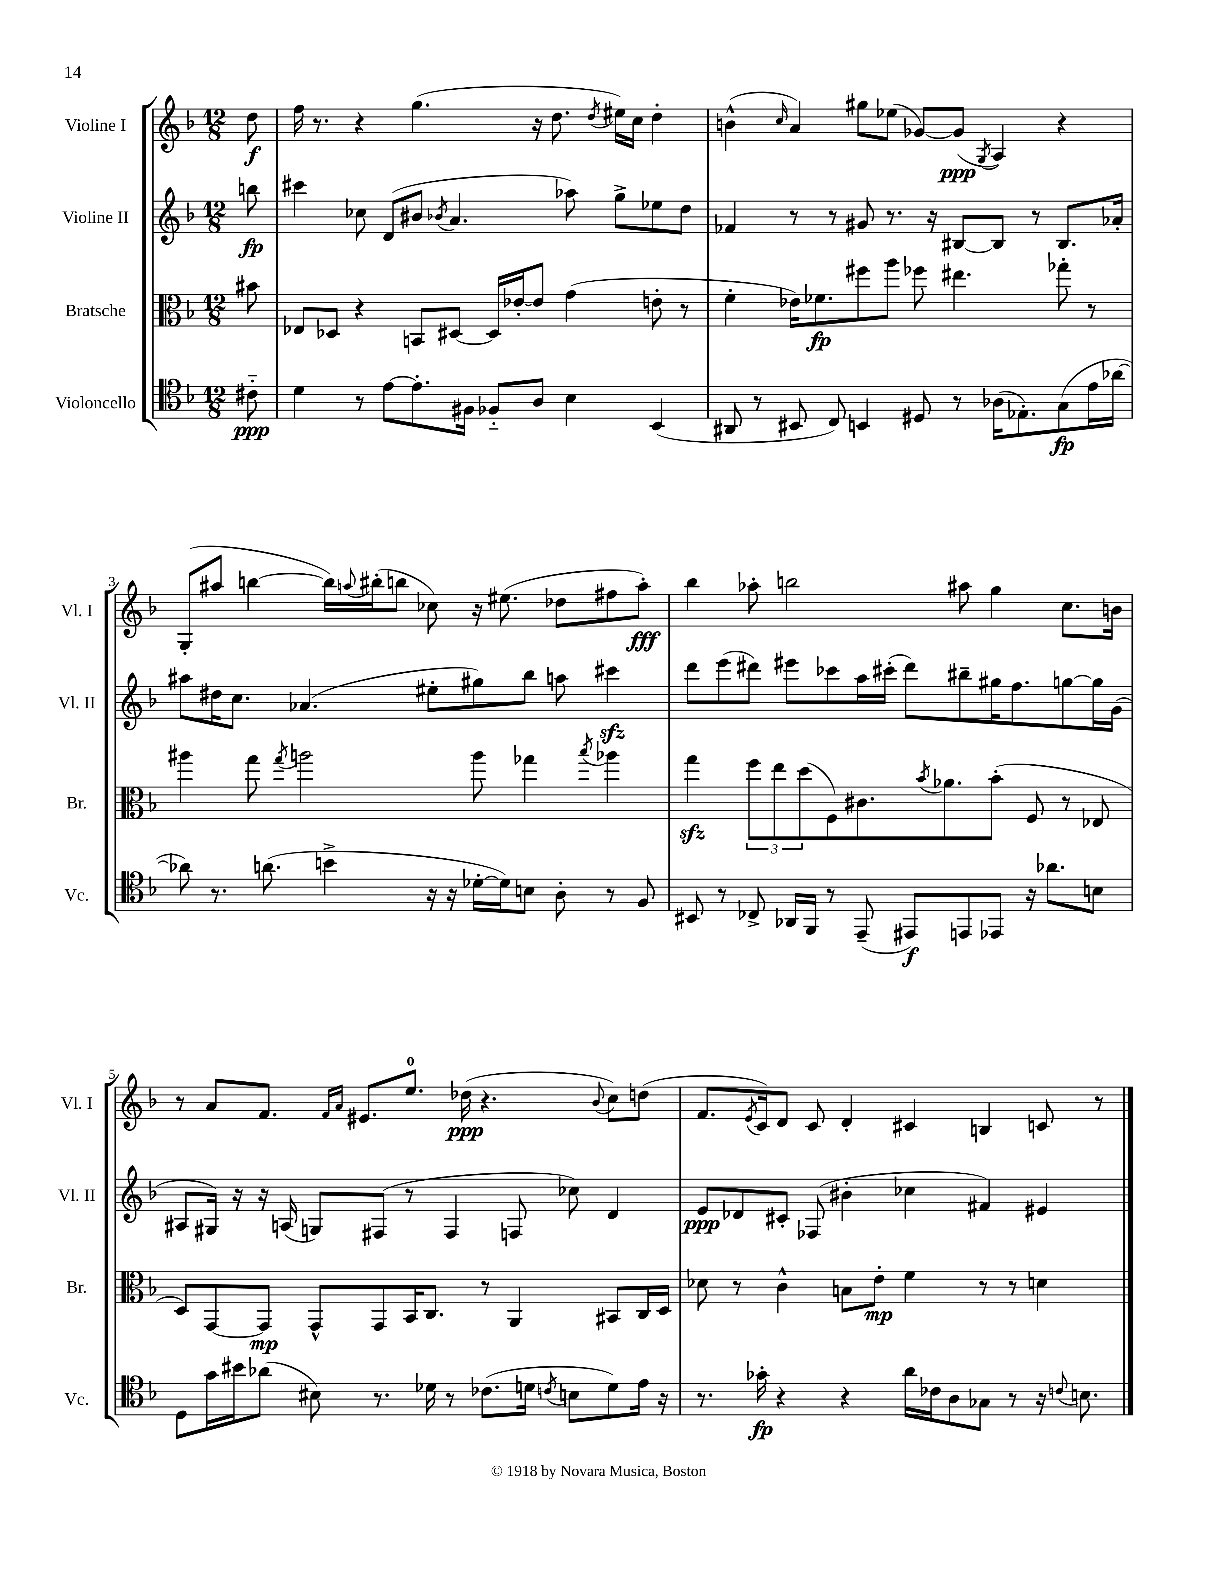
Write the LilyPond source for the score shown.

<<
\new StaffGroup <<
\new Staff = "s0" \with { instrumentName = "Violine I" shortInstrumentName = "Vl. I" } {
    \clef treble \key f \major \numericTimeSignature \time 12/8 \partial 8
    d''8\f |
    f''16 r8. r4 g''4.( r16 d''8. \acciaccatura { d''8 } eis''16) c''16 d''4-. |
    b'4-^( \grace { c''16 } a'4) gis''8 ees''8( ges'8~) ges'8\ppp( \acciaccatura { g8 } a4) r4 |
    g8-.( ais''8 b''4~ b''16) \appoggiatura { a''8 } bis''16-.( b''8 ces''8) r16 eis''8.( des''8 fis''8 a''8-.\fff) |
    bes''4 aes''8-. b''2 ais''8 g''4 c''8. b'16 |
    r8 a'8 f'8. \grace { f'16 a'16 } eis'8. e''8.-0 des''16\ppp( r4. \appoggiatura { bes'8 } c''8) d''8( |
    f'8. \acciaccatura { e'8 } c'16) d'8 c'8 d'4-. cis'4 b4 c'8 r8 \bar "|." |
}
\new Staff = "s1" \with { instrumentName = "Violine II" shortInstrumentName = "Vl. II" } {
    \clef treble \key f \major \numericTimeSignature \time 12/8 \partial 8
    b''8\fp |
    cis'''4 ces''8 d'8( bis'8 \acciaccatura { bes'8 } a'4. aes''8) g''8-> ees''8 d''8 |
    fes'4 r8 r8 gis'8 r8. r16 bis8~ bis8 r8 bis8. aes'16-. |
    ais''8 dis''16 c''8. aes'4.( eis''8-. gis''8) bes''8 a''8 cis'''4\sfz |
    d'''8 e'''8( dis'''8) eis'''8 ces'''8 a''16 cis'''16-.( dis'''8) bis''8-- gis''16 f''8. g''8~ g''16 g'16( |
    ais8 gis16) r16 r16 a16( g8) fis8( r8 fis4 f8 ces''8) d'4 |
    e'8\ppp des'8 cis'8-. fes8( bis'4-. ces''4 fis'4) eis'4 \bar "|." |
}
\new Staff = "s2" \with { instrumentName = "Bratsche" shortInstrumentName = "Br." } {
    \clef alto \key f \major \numericTimeSignature \time 12/8 \partial 8
    bis'8 |
    ees8 des8 r4 b,8 dis8~ dis16 ees'16~-. ees'8 g'4( e'8-. r8 |
    f'4-. ees'16) fes'8.\fp fis''8 a''8 fes''8 eis''4. ges''8-. r8 |
    ais''4 g''8 \acciaccatura { g''8 } a''2 a''8 ges''4 \acciaccatura { bes''8 } aes''4 |
    g''4\sfz \tuplet 3/2 { f''8 e''8 d''8( } f8) cis'8. \acciaccatura { bes'8 } aes'8. bes'8-.( f8 r8 ees8 |
    d8) g,8~ g,8\mp g,8-^ g,8 bes,16 c8. r8 a,4 bis,8 c16 d16 |
    des'8 r8 c'4-^ b8 e'8-.\mp f'4 r8 r8 d'4 \bar "|." |
}
\new Staff = "s3" \with { instrumentName = "Violoncello" shortInstrumentName = "Vc." } {
    \clef tenor \key f \major \numericTimeSignature \time 12/8 \partial 8
    cis'8-_\ppp |
    d'4 r8 e'8~ e'8.-. fis16 fes8-_ a8 bes4 bes,4( |
    ais,8 r8 bis,8 c8) b,4 dis8 r8 aes16( ees8.-.) g8\fp( e'16 aes'16~ |
    aes'8) r8. a'8.( b'4-> r16 r16 des'16~-. des'16) b8 a8-. r8 f8 |
    bis,8 r8 ces8-> aes,16 f,16 r8 e,8--( eis,8\f) e,8 ees,8 r16 aes'8. b8 |
    d8 g'16 bis'16 aes'8( bis8) r8. des'16 r8 ces'8.( d'16 \acciaccatura { c'8 } b8 d'8) e'16 r16 |
    r8. ges'16-.\fp r4 r4 a'16 ces'16 a8 ges8 r8 r16 \appoggiatura { c'8 } b8. \bar "|." |
}
>>
>>
